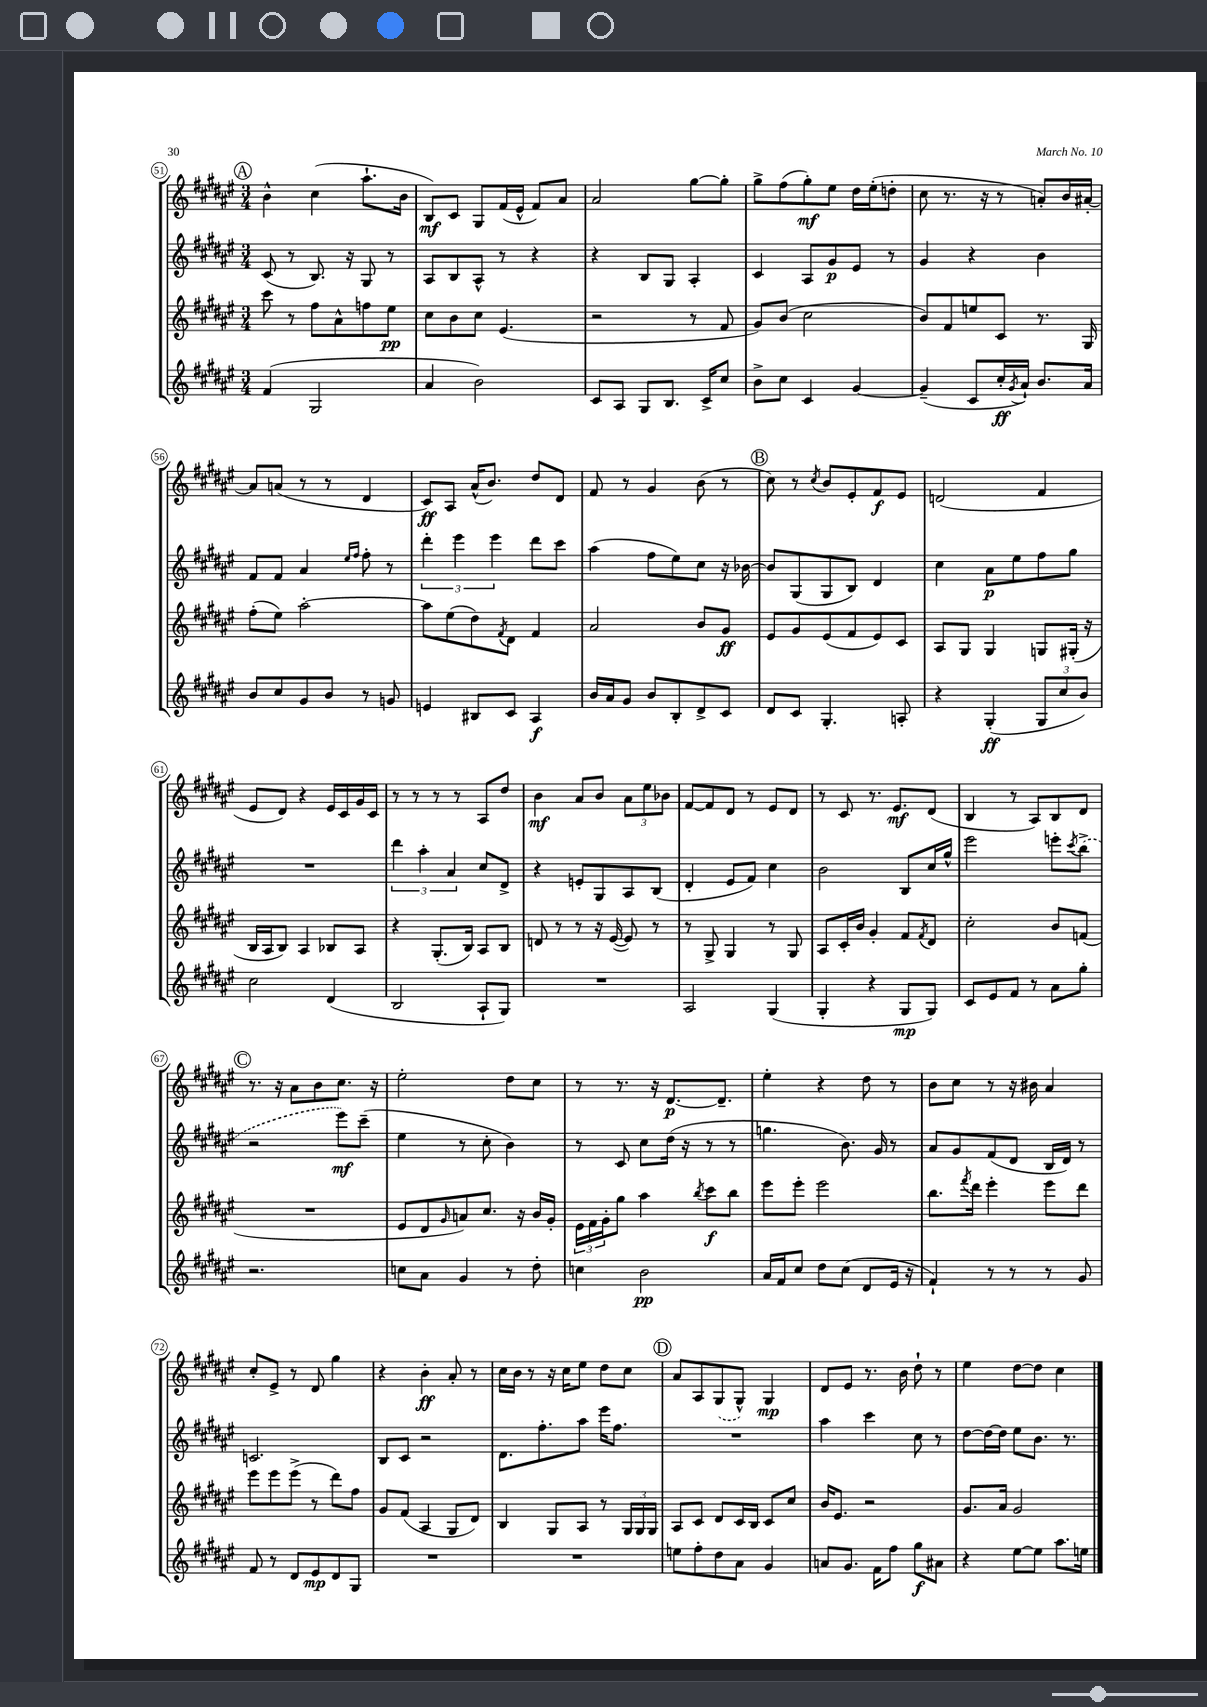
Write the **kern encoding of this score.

**kern	**kern	**kern	**kern
*staff4	*staff3	*staff2	*staff1
*clefG2	*clefG2	*clefG2	*clefG2
*k[f#c#g#d#a#e#]	*k[f#c#g#d#a#e#]	*k[f#c#g#d#a#e#]	*k[f#c#g#d#a#e#]
*M3/4	*M3/4	*M3/4	*M3/4
(4f#	8ccc#	(8c#	4b^^
.	8r	8r	.
2G#	8ff#	8.B)	(4cc#
.	8a#^^	.	.
.	.	16r	.
.	8ff	8G#	8.aa#`
.	8ee#	8r	.
.	.	.	16b
=	=	=	=
4a#	8cc#	8A#	8B)
.	8b	8B	8c#
2b)	8cc#	8A#^^	8G#
.	(4.e#	8r	(16f#
.	.	.	16e#^^
.	.	4r	8f#)
.	.	.	8a#
=	=	=	=
8c#	2r	4r	2a#
8A#	.	.	.
8G#	.	8B	.
8.B	.	8G#	.
.	8r	4A#'	[8gg#
16c#^	.	.	.
8cc#	8f#	.	8gg#']
=	=	=	=
8b^	8g#)	4c#	8gg#^
8cc#	(8b	.	(8ff#
4c#	2cc#	8A#	8gg#')
.	.	8g#	8ee#
[4g#	.	8e#	16dd#
.	.	.	(16ee#'
.	.	8r	8dd'
=	=	=	=
(4g#~]	8b)	4g#	8cc#
.	8f#	.	8.r
8c#	8ee	4r	.
.	.	.	16r
16cc#'	8c#	.	8r
8qg#	.	.	.
16a#`)	.	.	.
8.b	8.r	4b	8a')
.	.	.	16b
16a#	16G#	.	[16a#'
=	=	=	=
8b	(8ff#'	8f#	8a#]
8cc#	8ee#)	8f#	(8a
8g#	[2aa#'	4a#	8r
8b	.	.	8r
.	.	16qqee#	.
.	.	16qqff#	.
8r	.	8ff#'	4d#
8g	.	8r	.
=	=	=	=
4e	8aa#]	6ddd#'	8c#)
.	(8ee#	.	8A#
.	.	6eee#	.
8B#	8dd#)	.	(16a#^^
.	.	.	8.b)
.	.	6eee#	.
.	8qf#	.	.
8c#	8d#	.	.
4A#	4f#	8ddd#	8dd#
.	.	8ccc#	8d#
=	=	=	=
16b	2a#	(4aa#	8f#
16a#	.	.	.
8g#	.	.	8r
8b	.	8ff#	4g#
8B'	.	8ee#)	.
8d#^	8b	8cc#	(8b
8c#	8g#	16r	8r
.	.	[16b-	.
=	=	=	=
8d#	8e#	8b-]	8cc#)
8c#	8g#	(8G#	8r
.	.	.	8qcc#
4.G#'	(8e#	8G#	8b
.	8f#	8B)	8e#'
.	8e#)	4d#	8f#
8A'	8c#	.	8e#
=	=	=	=
4r	8A#	4cc#	(2d
.	8G#	.	.
(4G#'	4G#	8a#	.
.	.	8ee#	.
12G#	8G	8ff#	4f#
12cc#	.	.	.
.	(16G#'	8gg#	.
12b)	.	.	.
.	16r	.	.
=	=	=	=
2cc#	16B	2.r	8e#
.	16A#	.	.
.	8B)	.	8d#)
.	4A#	.	4r
(4d#	8B-	.	16e#
.	.	.	16c#
.	8A#	.	16g#
.	.	.	16c#
=	=	=	=
2B	4r	6ddd#	8r
.	.	.	8r
.	.	6aa#'	.
.	(8.G#'	.	8r
.	.	6a#	.
.	.	.	8r
.	16B)	.	.
8A#`	8A#	8cc#	8A#
8G#)	8B	8d#^	8dd#
=	=	=	=
2.r	8d	4r	4b
.	8r	.	.
.	8r	8e'	8a#
.	16r	8G#	8b
.	([16e#	.	.
.	8e#])	8A#	12a#
.	.	.	12ee#
.	8r	(8B	.
.	.	.	12b-
=	=	=	=
2A#	8r	4d#'	[8f#
.	8G#^	.	8f#]
.	4G#	8e#	8d#
.	.	8f#)	8r
(4G#	8r	4cc#	8e#
.	8G#	.	8d#
=	=	=	=
4G#'	8A#	2b	8r
.	16c#'	.	8c#
.	16b	.	.
4r	4g#'	.	8.r
.	.	.	8.e#
8G#	8f#	8B	.
.	8qf#	.	.
8G#)	8d#	16cc#	(8d#
.	.	16gg#^^	.
=	=	=	=
8c#	2cc#'	2eee#	4B
8e#	.	.	.
8f#	.	.	8r
8r	.	.	8A#)
8a#	8b	8eee'	8B
.	.	8qccc#	.
8gg#'	(8f	(8bb^	8d#
=	=	=	=
2.r	2.r	2r	8.r
.	.	.	16r
.	.	.	8a#
.	.	.	8b
.	.	8eee#)	8.cc#
.	.	(8ccc#~	.
.	.	.	16r
=	=	=	=
8cc	8e#	4ee#	2ee#'
8a#	8d#	.	.
.	16qqg#	.	.
4g#	8a)	8r	.
.	8.cc#	8cc#'	.
8r	.	4b)	8dd#
.	16r	.	.
8dd#'	16b	.	8cc#
.	16g#'	.	.
=	=	=	=
4cc	24e#	8r	8r
.	24f#	.	.
.	24g#'	.	.
.	8gg#	8c#	8.r
2b	4aa#	8cc#	.
.	.	.	16r
.	.	(16dd#	[8.d#
.	.	16r	.
.	8qbb	.	.
.	8ccc#	8r	.
.	.	.	8.d#~]
.	8bb	8r	.
=	=	=	=
16a#	8eee#	4.gg	4ee#'
16f#	.	.	.
8cc#	8eee#'	.	.
8dd#	2eee#	.	4r
(8cc#	.	8.b)	.
8d#	.	.	8dd#
.	.	16g#	.
16e#	.	8r	8r
16r	.	.	.
=	=	=	=
4f#`)	8.bb	8a#	8b
.	.	8g#	8cc#
.	8qfff#	.	.
.	16ddd#	.	.
8r	4eee#'	(8f#	8r
8r	.	8d#	16r
.	.	.	16b#
8r	8eee#	16B	4a#
.	.	16d#)	.
8g#	8ddd#	8r	.
=	=	=	=
8f#	8eee#	2.c	8cc#'
8r	8eee#	.	8e#^
8d#	(8eee#^	.	8r
8e#	8r	.	8d#
8d#	8ddd#)	.	4gg#
8G#	8ff#	.	.
=	=	=	=
2.r	8g#	8B	4r
.	(8f#	8c#	.
.	4A#	2r	4b'
.	8G#	.	8a#'
.	8d#)	.	8r
=	=	=	=
2.r	4B	8.d#	16cc#
.	.	.	16b
.	.	.	8r
.	.	8.ff#'	.
.	8G#	.	16r
.	.	.	16cc#
.	8A#	8aa#	8ee#
.	8r	16eee#	8dd#
.	.	8.ff#	.
.	24G#	.	8cc#
.	24G#	.	.
.	24G#	.	.
=	=	=	=
8ee	8A#	2.r	8a#
8ff#'	8c#	.	8A#
8dd#	8d#	.	(8G#
8a#	16c#	.	8G#^^)
.	16B	.	.
4g#	8c#	.	4G#
.	8cc#	.	.
=	=	=	=
8a	16b	4aa#	8d#
.	8.e#	.	.
8.g#	.	.	8e#
.	2r	4ccc#	8.r
16f#	.	.	.
8ff#	.	.	.
.	.	.	16b
8gg#	.	8cc#	8dd#`
8a#	.	8r	8r
=	=	=	=
4r	8.g#	[8dd#	4ee#
.	.	16dd#_	.
.	16a#	16dd#]	.
[8ee#	2g#	8ee#	[8dd#
8ee#]	.	8.b	8dd#]
8.aa#	.	.	4cc#
.	.	8.r	.
16ee	.	.	.
==	==	==	==
*-	*-	*-	*-
